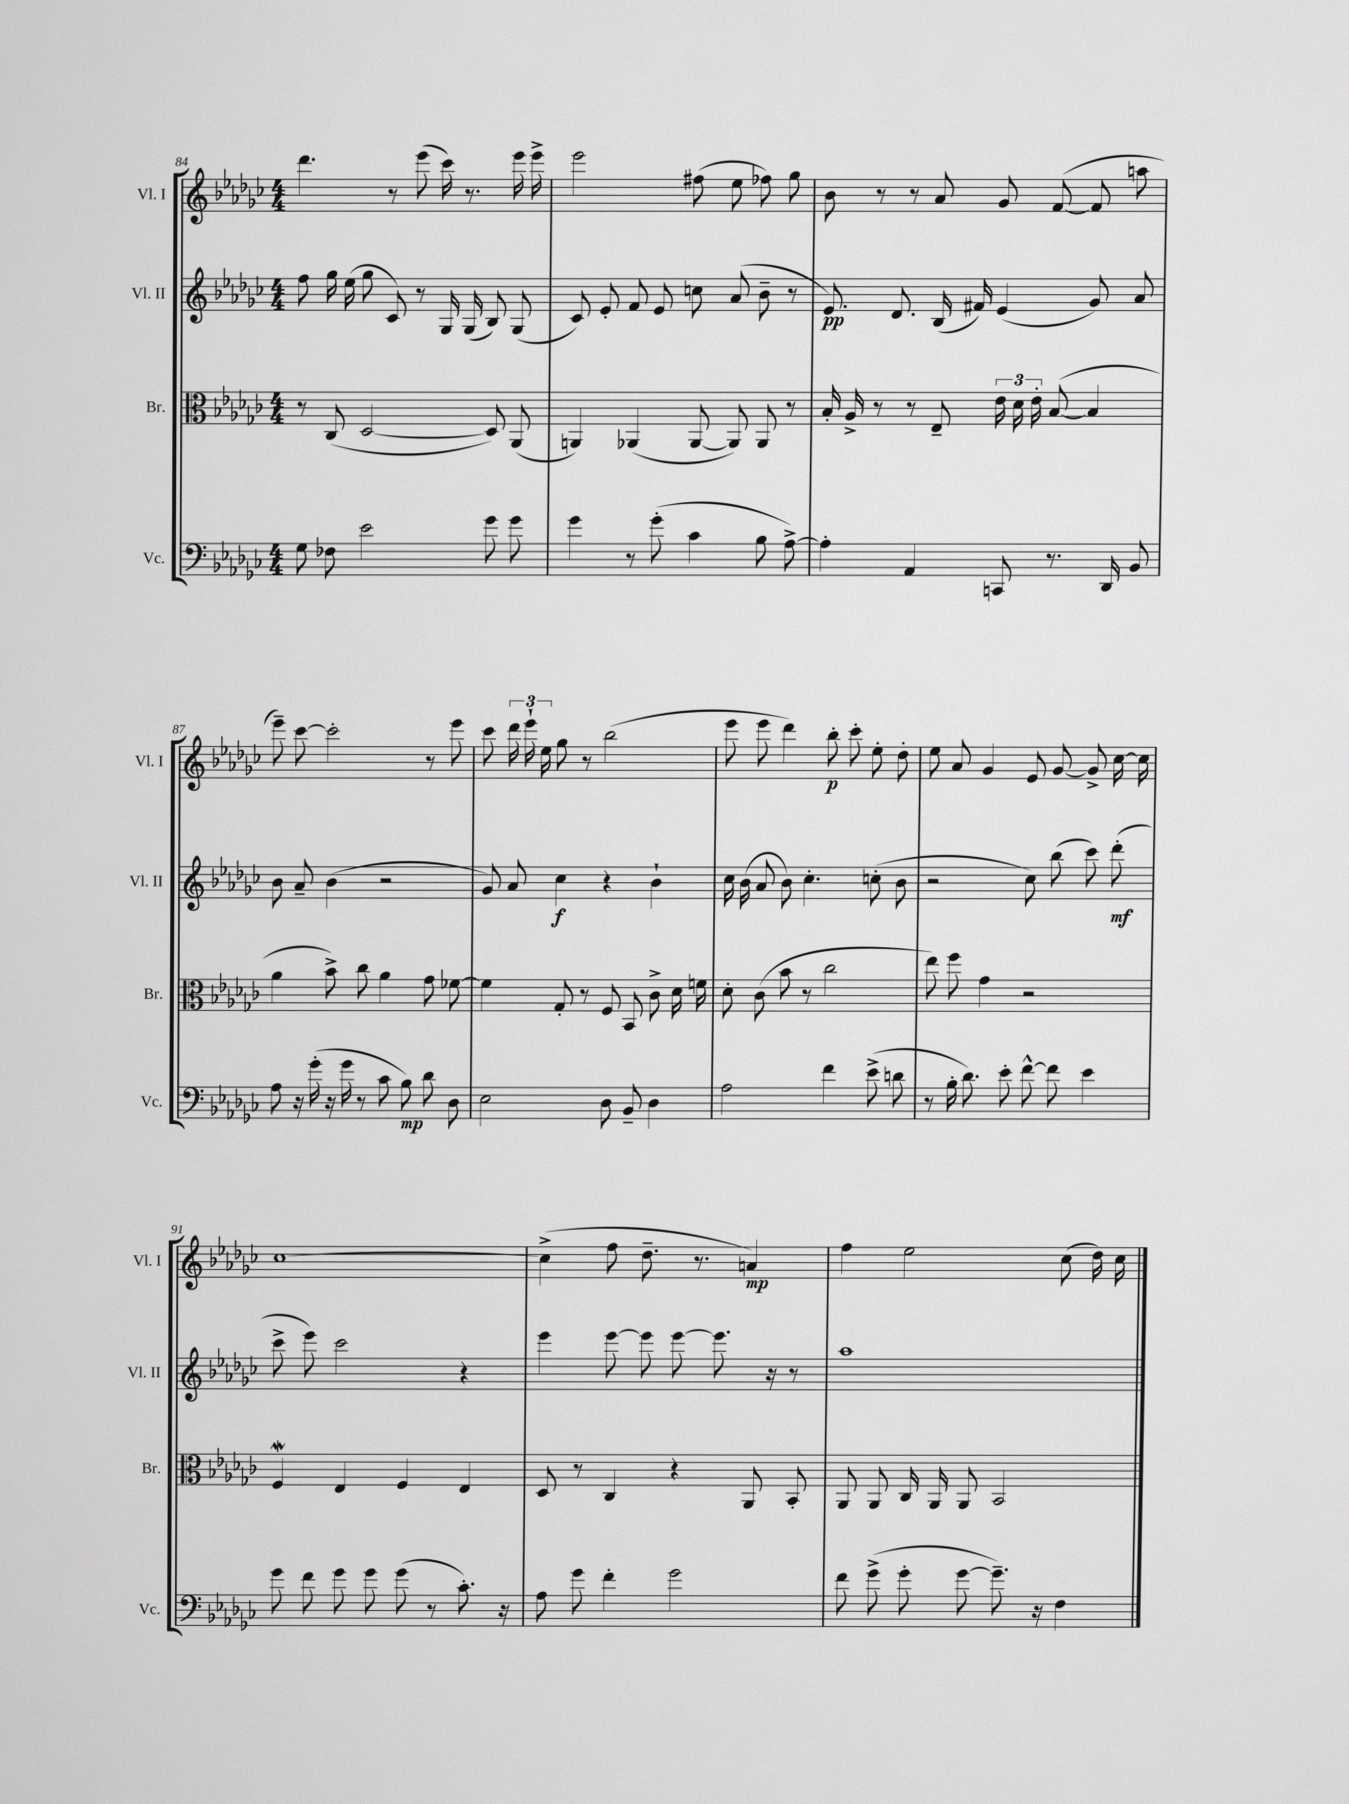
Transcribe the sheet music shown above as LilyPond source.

<<
\new StaffGroup <<
\new Staff = "s0" \with { instrumentName = "Vl. I" shortInstrumentName = "Vl. I" } {
    \clef treble \key ges \major \numericTimeSignature \time 4/4
    \autoBeamOff des'''4. r8 ees'''8( ces'''16) r8. ees'''16 ees'''16-> |
    ees'''2 fis''8( ees''8 fes''8) ges''8 |
    bes'8 r8 r8 aes'8 ges'8 f'8~( f'8 a''8 |
    ees'''8--) ces'''8~ ces'''2-. r8 ees'''8 |
    ces'''8 \tuplet 3/2 { des'''16 ees'''16-! ees''16 } ges''8 r8 bes''2( |
    ees'''8 ees'''8 des'''4) bes''8-.\p ces'''8-. ees''8-. des''8-. |
    ees''8 aes'8 ges'4 ees'8 ges'8~ ges'8-> ces''16~ ces''16 |
    ces''1~ |
    ces''4->( f''8 des''8.-- r8. a'4\mp) |
    f''4 ees''2 ces''8( des''16) ces''16 \bar "|." |
}
\new Staff = "s1" \with { instrumentName = "Vl. II" shortInstrumentName = "Vl. II" } {
    \clef treble \key ges \major \numericTimeSignature \time 4/4
    \autoBeamOff f''8 ges''16 ees''16( ges''8 ces'8) r8 ges16 ges16( bes8) ges8( |
    ces'8) ees'8-. f'8 ees'8 c''8 aes'8( bes'8-- r8 |
    ees'8.\pp) des'8. bes16( fis'16) ees'4( ges'8) aes'8 |
    bes'8 aes'8-- bes'4( r2 |
    ges'8) aes'8 ces''4\f r4 bes'4-! |
    ces''16 bes'16( aes'8 bes'8) ces''4.-. c''8-.( bes'8 |
    r2 ces''8) bes''8( ces'''8) des'''8-.\mf( |
    ces'''8-> ees'''8) ces'''2 r4 |
    ees'''4 ees'''8~ ees'''8 ees'''8~ ees'''8. r16 r8 |
    aes''1 \bar "|." |
}
\new Staff = "s2" \with { instrumentName = "Br." shortInstrumentName = "Br." } {
    \clef alto \key ges \major \numericTimeSignature \time 4/4
    \autoBeamOff r8 ces8( des2~ des8) aes,8( |
    a,4) aes,4( aes,8~ aes,8) aes,8 r8 |
    bes16-. aes16-> r8 r8 ees8-- \tuplet 3/2 { ees'16 des'16 ees'16-. } bes8~( bes4 |
    aes'4 bes'8->) ces''8 aes'4 ges'8 fes'8~ |
    fes'4 ges8-. r8 f8 bes,8 ces'8-> des'16 f'16 |
    des'8-. ces'8( bes'8 r8 ces''2 |
    ees''8) f''8 ges'4 r2 |
    f4\mordent ees4 f4 ees4 |
    des8 r8 ces4 r4 aes,8 bes,8-. |
    aes,8 aes,8 ces16 aes,16 aes,8 bes,2 \bar "|." |
}
\new Staff = "s3" \with { instrumentName = "Vc." shortInstrumentName = "Vc." } {
    \clef bass \key ges \major \numericTimeSignature \time 4/4
    \autoBeamOff ges8 fes8 ees'2 ges'8 ges'8 |
    ges'4 r8 ges'8-.( ces'4 bes8 aes8~->) |
    aes4-. aes,4 c,8 r8. des,16 bes,8 |
    aes8 r16 ges'16-.( r16 ges'16 r8 ces'8 bes8\mp) des'8 des8 |
    ees2 des8 bes,8-- des4 |
    aes2 f'4 ees'8->( d'8 |
    r8 bes16-. des'8.) ees'8-. f'8~-^ f'8 ees'4 |
    ges'8 f'8 ges'8 ges'8 ges'8( r8 ces'8.-.) r16 |
    aes8 ges'8 f'4-. ges'2 |
    f'8 ges'8->( ges'8-. ges'8~ ges'8.--) r16 f4 \bar "|." |
}
>>
>>
\layout { \context { \Score currentBarNumber = #84 } }
